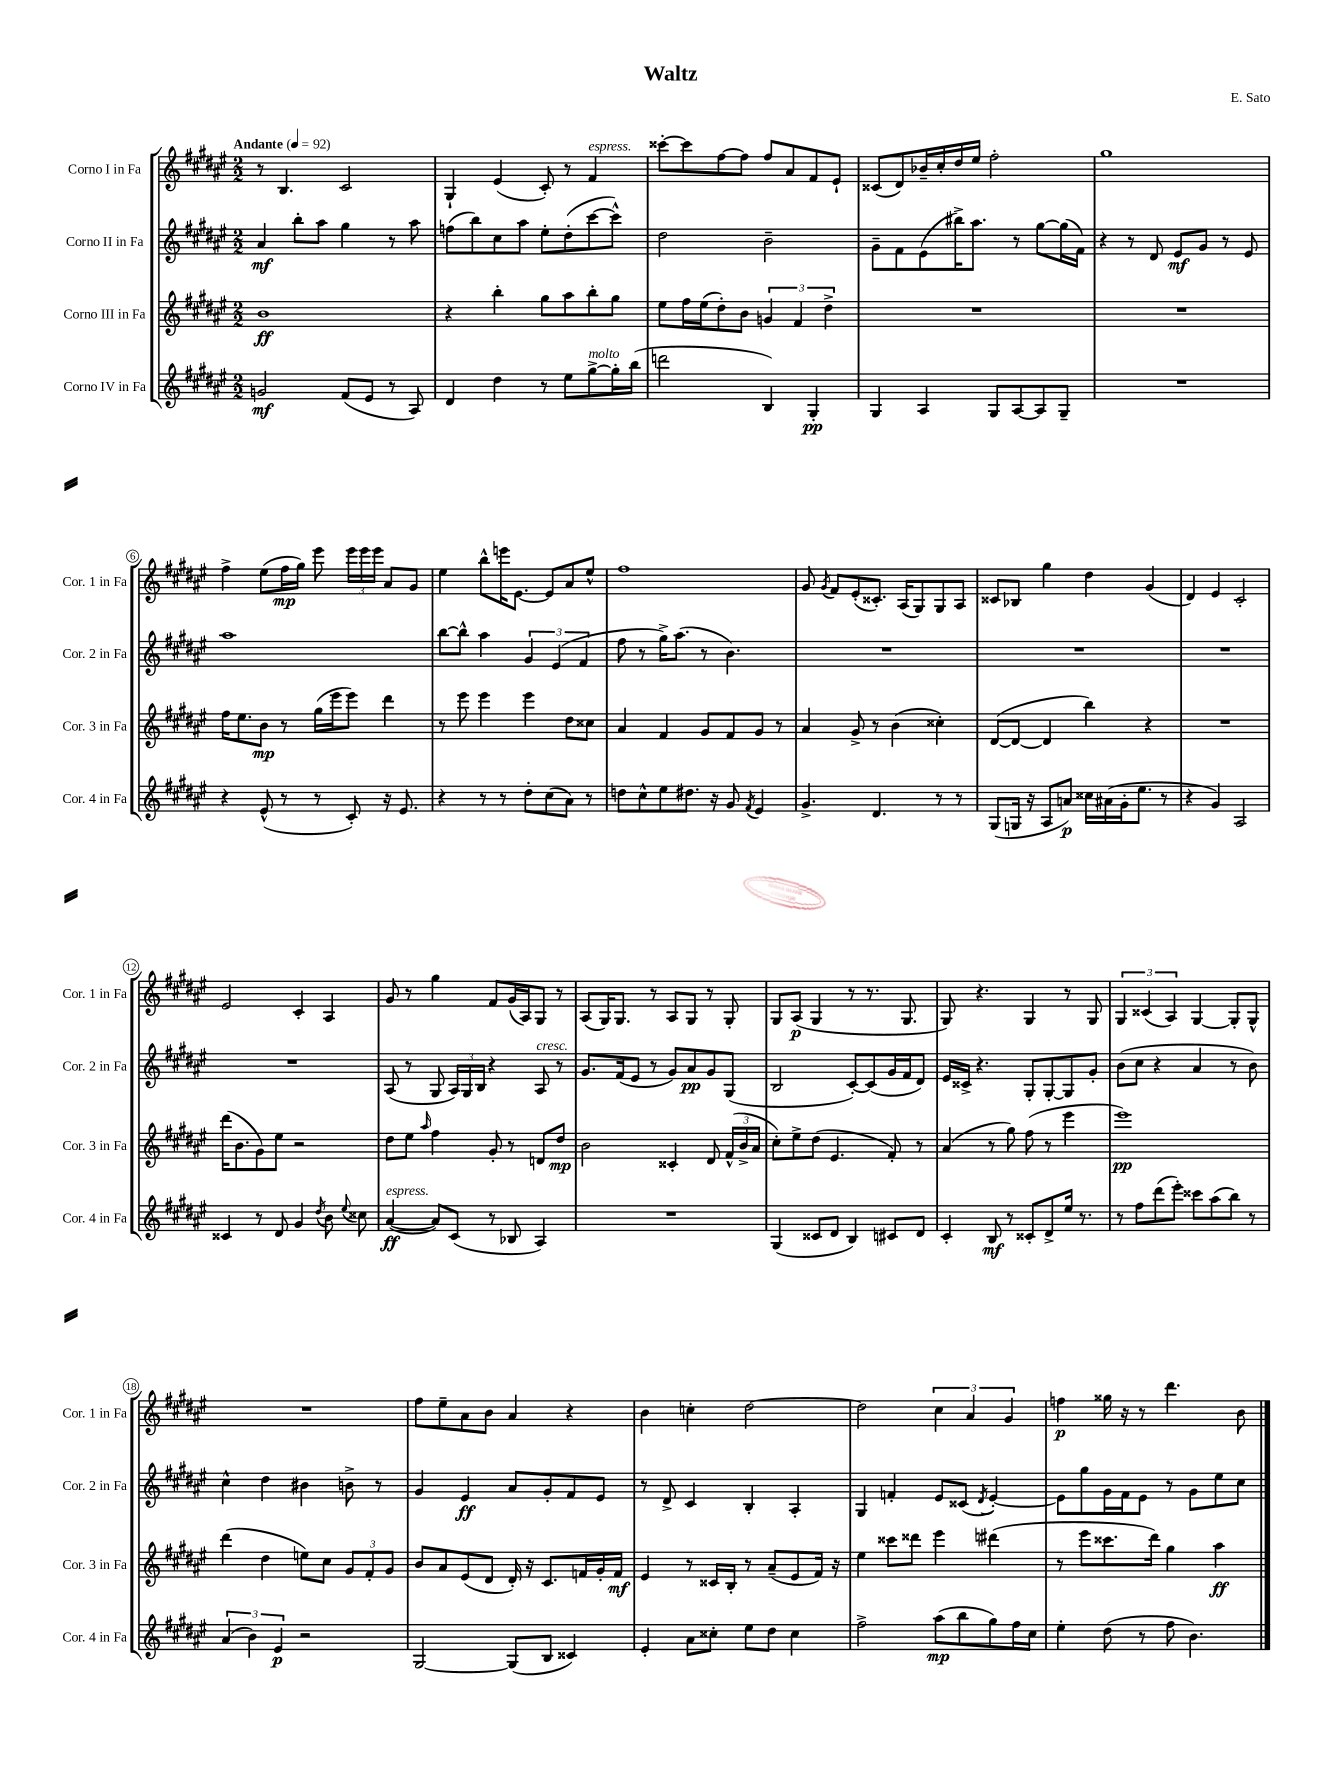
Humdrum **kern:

**kern	**dynam	**kern	**dynam	**kern	**dynam	**kern	**dynam
*part4	*part4	*part3	*part3	*part2	*part2	*part1	*part1
*staff4	*staff4	*staff3	*staff3	*staff2	*staff2	*staff1	*staff1
*I"Corno IV in Fa	*	*I"Corno III in Fa	*	*I"Corno II in Fa	*	*I"Corno I in Fa	*
*I'Cor. 4 in Fa	*	*I'Cor. 3 in Fa	*	*I'Cor. 2 in Fa	*	*I'Cor. 1 in Fa	*
*clefG2	*	*clefG2	*	*clefG2	*	*clefG2	*
*k[f#c#g#d#a#e#]	*	*k[f#c#g#d#a#e#]	*	*k[f#c#g#d#a#e#]	*	*k[f#c#g#d#a#e#]	*
*M2/2	*	*M2/2	*	*M2/2	*	*M2/2	*
*MM92	*	*MM92	*	*MM92	*	*MM92	*
=1	=1	=1	=1	=1	=1	=1	=1
!	!	!	!	!	!	!LO:TX:a:B:t=Andante	!
2gn/	mf	1b	ff	4a#/	mf	8r	.
.	.	.	.	.	.	4.B/	.
.	.	.	.	8bb'\L	.	.	.
.	.	.	.	8aa#\J	.	.	.
(8f#/L	.	.	.	4gg#\	.	2c#/	.
8e#/J	.	.	.	.	.	.	.
8r	.	.	.	8r	.	.	.
8A#/)	.	.	.	8aa#\	.	.	.
=2	=2	=2	=2	=2	=2	=2	=2
4d#/	.	4r	.	(8ffn\L	.	4G#`/	.
.	.	.	.	8bb\)	.	.	.
4dd#\	.	4bb'\	.	8cc#\	.	(4e#/	.
.	.	.	.	8aa#\J	.	.	.
8r	.	8gg#\L	.	8ee#'\L	.	8c#'/)	.
8ee#\L	.	8aa#\	.	(8dd#'\	.	8r	.
!	!	!	!	!	!	!LO:TX:a:i:t=espress.	!
!LO:TX:a:i:t=molto	!	!	!	!	!	!	!
[8gg#^\	.	8bb'\	.	[8ccc#\	.	4f#/	.
16gg#'\L]	.	8gg#\J	.	8ccc#^^\J])	.	.	.
(16bb\JJ	.	.	.	.	.	.	.
=3	=3	=3	=3	=3	=3	=3	=3
2dddn\	.	8ee#\L	.	2dd#\	.	[8ccc##X'\L	.
.	.	16ff#\L	.	.	.	8ccc##\]	.
.	.	(16ee#\J	.	.	.	.	.
.	.	8dd#'\)	.	.	.	[8ff#\	.
.	.	8b\J	.	.	.	8ff#\J]	.
4B/)	.	6gn/	.	2b~\	.	8ff#/L	.
.	.	.	.	.	.	8a#/	.
.	.	6f#/	.	.	.	.	.
4G#'/	pp	.	.	.	.	8f#/	.
.	.	6dd#^\	.	.	.	.	.
.	.	.	.	.	.	8e#`/J	.
=4	=4	=4	=4	=4	=4	=4	=4
4G#/	.	1r	.	8g#~\L	.	(8c##X/L	.
.	.	.	.	8f#\	.	8d#/)	.
4A#/	.	.	.	(8e#\	.	16b-X~/L	.
.	.	.	.	.	.	16cc#'/	.
.	.	.	.	16bb#X^\K)	.	16dd#/	.
.	.	.	.	8.aa#\J	.	16ee#/JJ	.
8G#/L	.	.	.	.	.	2ff#'\	.
[8A#/	.	.	.	8r	.	.	.
8A#/]	.	.	.	[8gg#\L	.	.	.
8G#~/J	.	.	.	(16gg#\L]	.	.	.
.	.	.	.	16f#\JJ)	.	.	.
=5	=5	=5	=5	=5	=5	=5	=5
1r	.	1r	.	4r	.	1gg#	.
.	.	.	.	8r	.	.	.
.	.	.	.	8d#/	.	.	.
.	.	.	.	8e#/L	mf	.	.
.	.	.	.	8g#/J	.	.	.
.	.	.	.	8r	.	.	.
.	.	.	.	8e#/	.	.	.
!!LO:LB:g=z
=6	=6	=6	=6	=6	=6	=6	=6
4r	.	16ff#\KL	.	1aa#	.	4ff#^\	.
.	.	8.ee#\	.	.	.	.	.
(8e#^^/	.	8b\J	mp	.	.	(8ee#\L	.
8r	.	8r	.	.	.	16ff#\L	mp
.	.	.	.	.	.	16gg#\JJ)	.
8r	.	(16gg#\LL	.	.	.	8eee#\	.
.	.	16eee#\J	.	.	.	.	.
8c#'/)	.	8eee#\J)	.	.	.	24eee#\LL	.
.	.	.	.	.	.	24eee#\	.
.	.	.	.	.	.	24eee#\JJ	.
16r	.	4ddd#\	.	.	.	8a#/L	.
8.e#/	.	.	.	.	.	.	.
.	.	.	.	.	.	8g#/J	.
=7	=7	=7	=7	=7	=7	=7	=7
4r	.	8r	.	[8bb\L	.	4ee#\	.
.	.	8eee#\	.	8bb^^\J]	.	.	.
8r	.	4eee#\	.	4aa#\	.	8bb^^\L	.
8r	.	.	.	.	.	16eeen\K	.
.	.	.	.	.	.	[8.e#\J	.
8dd#'\L	.	4eee#\	.	6g#/	.	.	.
(8cc#\	.	.	.	.	.	8e#/L]	.
.	.	.	.	(6e#/	.	.	.
8a#\J)	.	8dd#\L	.	.	.	8a#/	.
.	.	.	.	6f#/	.	.	.
8r	.	8cc##X\J	.	.	.	8ee#^^/J	.
=8	=8	=8	=8	=8	=8	=8	=8
8ddn\L	.	4a#/	.	8ff#\	.	1ff#	.
8cc#^^\	.	.	.	8r	.	.	.
8ee#\	.	4f#/	.	16gg#^\KL)	.	.	.
.	.	.	.	(8.aa#\J	.	.	.
8.dd#X\J	.	.	.	.	.	.	.
.	.	8g#/L	.	8r	.	.	.
16r	.	.	.	.	.	.	.
8g#/	.	8f#/	.	4.b\)	.	.	.
8qf#/	.	.	.	.	.	.	.
4e#/	.	8g#/J	.	.	.	.	.
.	.	8r	.	.	.	.	.
=9	=9	=9	=9	=9	=9	=9	=9
4.g#^/	.	4a#/	.	1r	.	8g#/	.
.	.	.	.	.	.	8qg#/	.
.	.	.	.	.	.	8f#/L	.
.	.	8g#^/	.	.	.	(8e#'/	.
4.d#/	.	8r	.	.	.	8.c##X'/J)	.
.	.	(4b\	.	.	.	.	.
.	.	.	.	.	.	(16A#/KL	.
.	.	.	.	.	.	8G#/)	.
8r	.	4cc##X'\)	.	.	.	8G#/	.
8r	.	.	.	.	.	8A#/J	.
=10	=10	=10	=10	=10	=10	=10	=10
(8G#/L	.	([8d#/L	.	1r	.	8c##X/L	.
16Gn/Jk	.	8d#/J_	.	.	.	8B-X/J	.
16r	.	.	.	.	.	.	.
8A#/L	.	4d#/]	.	.	.	4gg#\	.
8an/J)	p	.	.	.	.	.	.
16cc##X\LL	.	4bb\)	.	.	.	4dd#\	.
(16a#X\	.	.	.	.	.	.	.
16g#'\J	.	.	.	.	.	.	.
8.ee#\J	.	.	.	.	.	.	.
.	.	4r	.	.	.	(4g#/	.
8r	.	.	.	.	.	.	.
=11	=11	=11	=11	=11	=11	=11	=11
4r	.	1r	.	1r	.	4d#/)	.
4g#/)	.	.	.	.	.	4e#/	.
2A#/	.	.	.	.	.	2c#'/	.
!!LO:LB:g=z
=12	=12	=12	=12	=12	=12	=12	=12
4c##X/	.	(16ddd#\KL	.	1r	.	2e#/	.
.	.	8.b\	.	.	.	.	.
8r	.	8g#\)	.	.	.	.	.
8d#/	.	8ee#\J	.	.	.	.	.
4g#/	.	2r	.	.	.	4c#'/	.
8qdd#/	.	.	.	.	.	.	.
8b\	.	.	.	.	.	4A#/	.
8qqee#/	.	.	.	.	.	.	.
8cc##X\	.	.	.	.	.	.	.
=13	=13	=13	=13	=13	=13	=13	=13
!LO:TX:a:i:t=espress.	!	!	!	!	!	!	!
([4a#/	ff	8dd#\L	.	(8A#/	.	8g#/	.
.	.	8ee#\J	.	8r	.	8r	.
.	.	16qqaa#/	.	.	.	.	.
8a#/L])	.	4ff#\	.	8G#/	.	4gg#\	.
(8c#/J	.	.	.	24A#/LL)	.	.	.
.	.	.	.	24G#/	.	.	.
.	.	.	.	24B/JJ	.	.	.
8r	.	8g#'/	.	4r	.	8f#/L	.
8B-X/	.	8r	.	.	.	(16g#/L	.
.	.	.	.	.	.	16A#/J)	.
!	!	!	!	!LO:TX:a:i:t=cresc.	!	!	!
4A#/)	.	8dn/L	.	8A#/	.	8G#/J	.
.	.	8dd#/J	mp	8r	.	8r	.
=14	=14	=14	=14	=14	=14	=14	=14
1r	.	2b\	.	8.g#/L	.	(8A#/L	.
.	.	.	.	.	.	16G#/K)	.
.	.	.	.	(16f#/k	.	8.G#/J	.
.	.	.	.	8e#/J	.	.	.
.	.	.	.	8r	.	8r	.
.	.	4c##X'/	.	8g#/L)	.	8A#/L	.
.	.	.	.	8a#/	pp	8G#/J	.
.	.	8d#/	.	8g#/	.	8r	.
.	.	(24f#^^/LL	.	(8G#/J	.	8G#'/	.
.	.	24b^/	.	.	.	.	.
.	.	24a#/JJ	.	.	.	.	.
=15	=15	=15	=15	=15	=15	=15	=15
(4G#/	.	8cc#'\L)	.	2B/	.	8G#/L	.
.	.	8ee#^\	.	.	.	(8A#/J	p
8c##X/L	.	(8dd#\J	.	.	.	4G#/	.
8d#/J	.	4.e#/	.	.	.	.	.
4B/)	.	.	.	[8c#'/L)	.	8r	.
.	.	.	.	(8c#/]	.	8.r	.
8c#X/L	.	8f#'/)	.	16g#/L	.	.	.
.	.	.	.	16f#/J	.	8.G#/	.
8d#/J	.	8r	.	8d#/J)	.	.	.
=16	=16	=16	=16	=16	=16	=16	=16
4c#'/	.	(4a#/	.	16e#/LL	.	8G#/)	.
.	.	.	.	16c##X^/JJ	.	.	.
.	.	.	.	4.r	.	4.r	.
8B/	mf	8r	.	.	.	.	.
8r	.	8gg#\)	.	.	.	.	.
8c##X'/L	.	(8ff#\	.	8G#'/L	.	4G#/	.
8d#^/	.	8r	.	[8G#'/	.	.	.
16ee#/Jk	.	4eee#\	.	8G#/]	.	8r	.
8.r	.	.	.	.	.	.	.
.	.	.	.	8g#'/J	.	8G#/	.
=17	=17	=17	=17	=17	=17	=17	=17
8r	.	1eee#)	pp	(8b\L	.	6G#/	.
8ff#\L	.	.	.	8cc#\J	.	.	.
.	.	.	.	.	.	(6c##X/	.
(8ddd#\	.	.	.	4r	.	.	.
.	.	.	.	.	.	6A#/)	.
8eee#'\J)	.	.	.	.	.	.	.
8ccc##X\L	.	.	.	4a#/	.	[4G#/	.
(8aa#\	.	.	.	.	.	.	.
8bb\J)	.	.	.	8r	.	8G#'/L]	.
8r	.	.	.	8b\)	.	8G#^^/J	.
!!LO:LB:g=z
=18	=18	=18	=18	=18	=18	=18	=18
(6a#/	.	(4ddd#\	.	4cc#^^\	.	1r	.
6b\)	.	.	.	.	.	.	.
.	.	4dd#\	.	4dd#\	.	.	.
6e#/	p	.	.	.	.	.	.
2r	.	8een\L)	.	4b#X\	.	.	.
.	.	8cc#\J	.	.	.	.	.
.	.	12g#/L	.	8bn^\	.	.	.
.	.	12f#'/	.	.	.	.	.
.	.	.	.	8r	.	.	.
.	.	12g#/J	.	.	.	.	.
=19	=19	=19	=19	=19	=19	=19	=19
[2G#/	.	8b/L	.	4g#/	.	8ff#\L	.
.	.	8a#/	.	.	.	8ee#~\	.
.	.	(8e#/	.	4e#/	ff	8a#\	.
.	.	8d#/J	.	.	.	8b\J	.
(8G#/L]	.	16d#'/)	.	8a#/L	.	4a#/	.
.	.	16r	.	.	.	.	.
8B/J	.	8.c#/L	.	8g#'/	.	.	.
4c##X/)	.	.	.	8f#/	.	4r	.
.	.	16fn/L	.	.	.	.	.
.	.	16g#'/	.	8e#/J	.	.	.
.	.	16f/JJ	mf	.	.	.	.
=20	=20	=20	=20	=20	=20	=20	=20
4e#'/	.	4e#/	.	8r	.	4b\	.
.	.	.	.	8d#^/	.	.	.
8a#\L	.	8r	.	4c#/	.	4ccn'\	.
8cc##X'\J	.	16c##X/LL	.	.	.	.	.
.	.	16B'/JJ	.	.	.	.	.
8ee#\L	.	8r	.	4B'/	.	[2dd#\	.
8dd#\J	.	(8a#~/L	.	.	.	.	.
4cc##\	.	8e#/	.	4A#'/	.	.	.
.	.	16f#/Jk)	.	.	.	.	.
.	.	16r	.	.	.	.	.
=21	=21	=21	=21	=21	=21	=21	=21
2ff#^\	.	4ee#\	.	4G#/	.	2dd#\]	.
.	.	8ccc##X\L	.	4fn'/	.	.	.
.	.	8ddd##X\J	.	.	.	.	.
(8aa#\L	mp	4eee#\	.	8e#/L	.	6cc#\	.
8bb\	.	.	.	(8c##X/J	.	.	.
.	.	.	.	.	.	6a#/	.
.	.	.	.	8qd#/	.	.	.
8gg#\)	.	(4ddd#X\	.	[4e#'/)	.	.	.
.	.	.	.	.	.	6g#/	.
16ff#\L	.	.	.	.	.	.	.
16cc#\JJ	.	.	.	.	.	.	.
=22	=22	=22	=22	=22	=22	=22	=22
4ee#'\	.	8r	.	8e#\L]	.	4ffn\	p
.	.	8eee#\L	.	8gg#\	.	.	.
(8dd#\	.	8.ccc##X\	.	16g#\L	.	16gg##X\	.
.	.	.	.	16f#\J	.	16r	.
8r	.	.	.	8e#\J	.	8r	.
.	.	16ddd#\Jk)	.	.	.	.	.
8ff#\	.	4gg#\	.	8r	.	4.ddd#\	.
4.b\)	.	.	.	8g#\L	.	.	.
.	.	4aa#\	ff	8ee#\	.	.	.
.	.	.	.	8cc#\J	.	8b\	.
==	==	==	==	==	==	==	==
*-	*-	*-	*-	*-	*-	*-	*-
